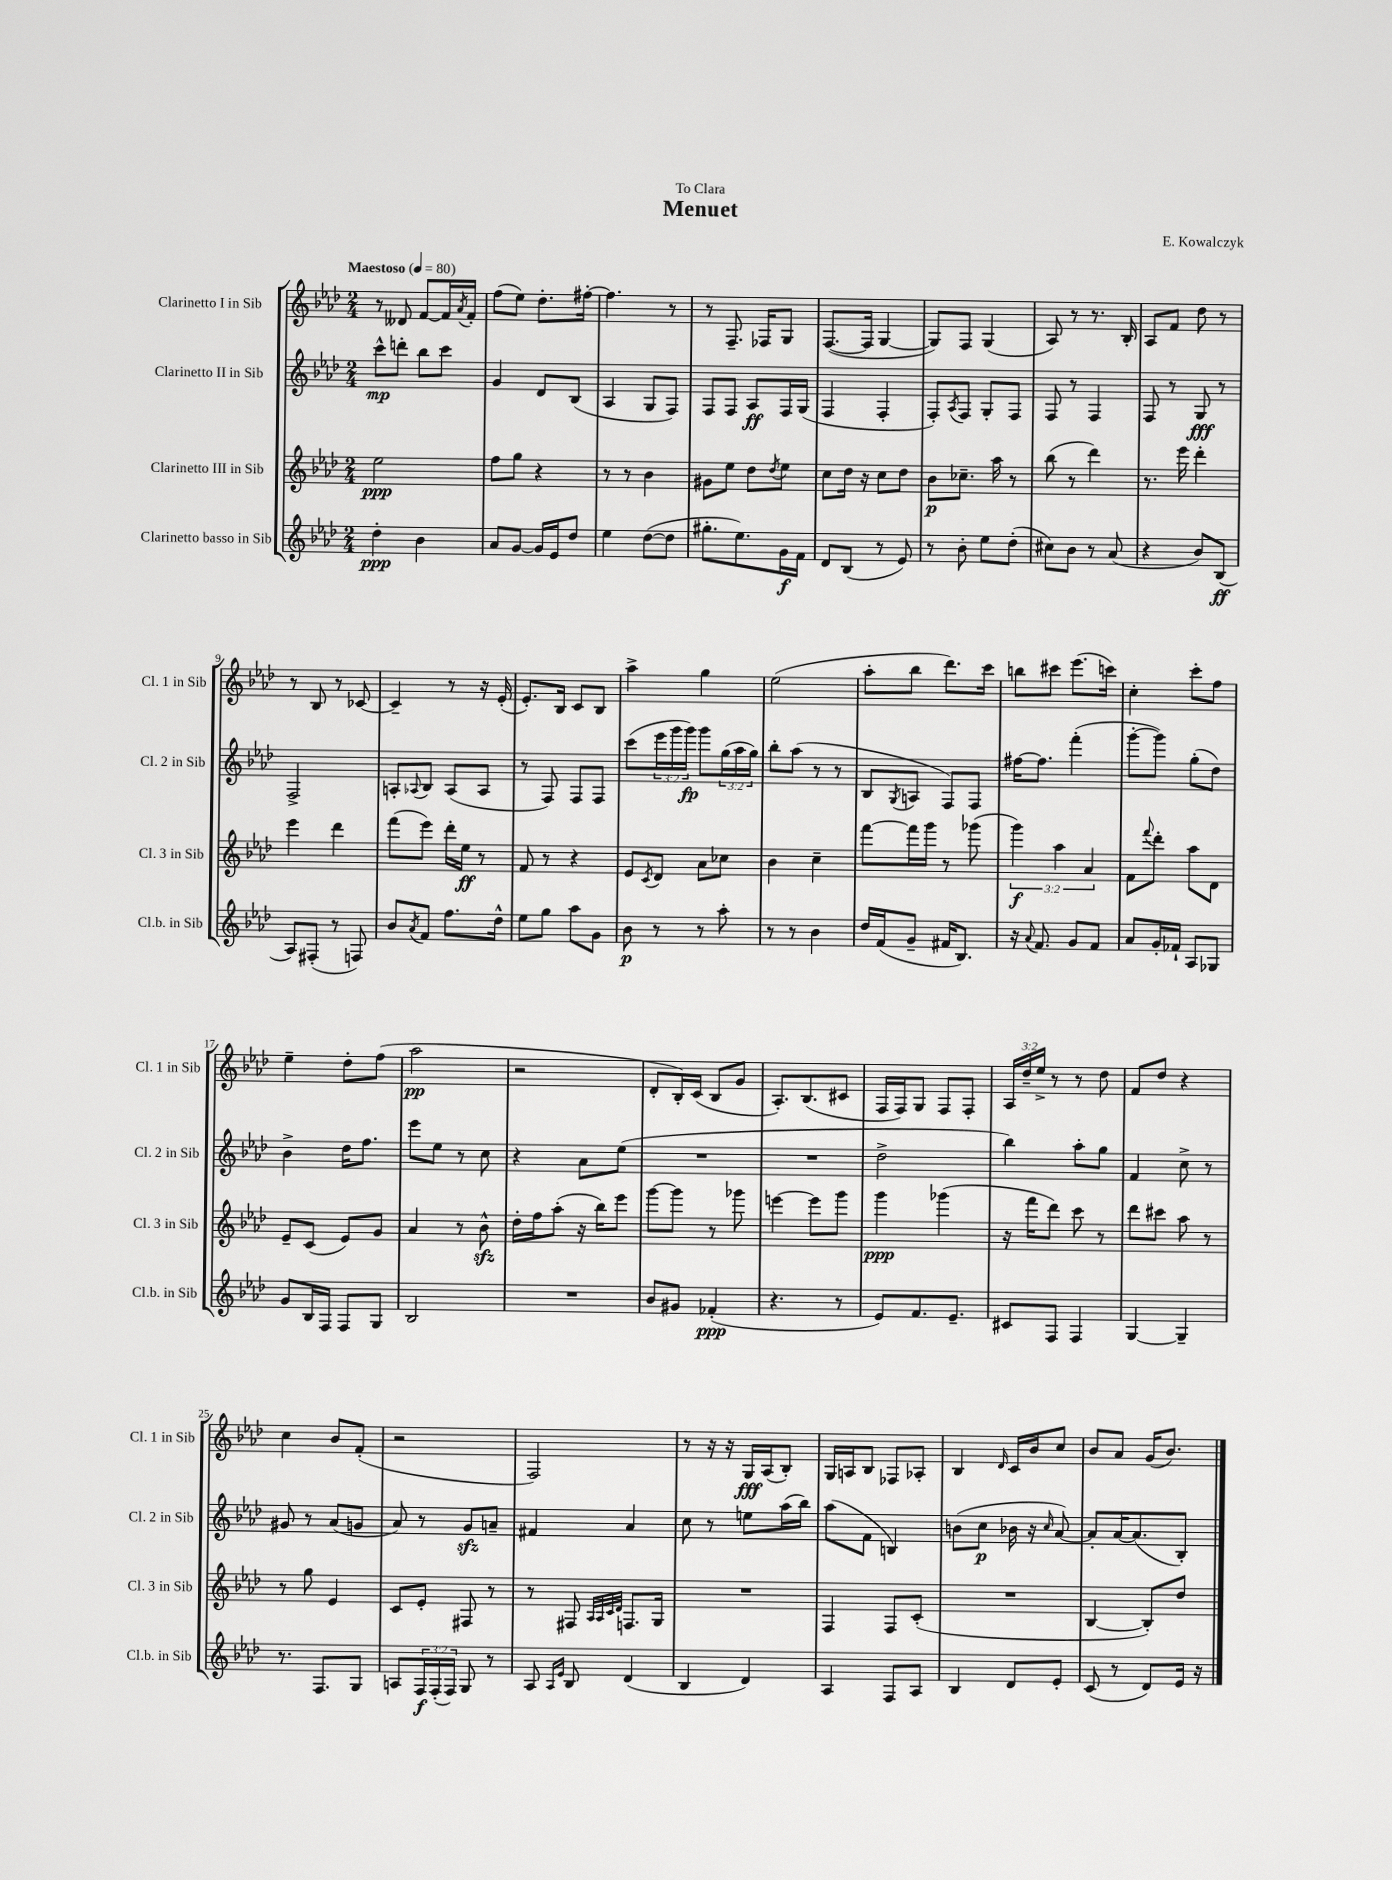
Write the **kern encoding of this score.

**kern	**kern	**kern	**kern
*staff4	*staff3	*staff2	*staff1
*clefG2	*clefG2	*clefG2	*clefG2
*k[b-e-a-d-]	*k[b-e-a-d-]	*k[b-e-a-d-]	*k[b-e-a-d-]
*M2/4	*M2/4	*M2/4	*M2/4
*MM80	*MM80	*MM80	*MM80
4dd-'	2ee-	8ccc^^	8r
.	.	8ddd'	8d--
4b-	.	8bb-	[8f
.	.	8ccc	16f]
.	.	.	8qa-
.	.	.	16f'
=	=	=	=
8a-	8ff	4g	(8ff
[8g	8gg	.	8ee-)
16g]	4r	8d-	8.dd-'
16e-	.	.	.
8dd-	.	(8B-	.
.	.	.	[16ff#'
=	=	=	=
4ee-	8r	4A-	4.ff#]
.	8r	.	.
([8dd-	4b-	8G	.
8dd-]	.	8F)	8r
=	=	=	=
8.gg#'	8g#	8F	8r
.	8ee-	8F	8.F~
8.ee-)	.	.	.
.	8dd-	8A-	.
.	.	.	16F-
.	8qdd-	.	.
16g	8ee-	16F	8G
16f	.	(16G	.
=	=	=	=
8d-	8cc	4F	([8.F
(8B-	16dd-	.	.
.	16r	.	16F]
8r	8cc	4F'	[4G
8e-)	8dd-	.	.
=	=	=	=
8r	8b-	8F')	8G])
.	.	8qA-	.
8b-'	8.cc-~	8F	8F
8ee-	.	8G'	(4G
.	16aa-	.	.
(8dd-'	8r	8F	.
=	=	=	=
8cc#)	(8bb-	8F	8A-)
8b-	8r	8r	8r
8r	4ddd-)	4F	8.r
(8a-	.	.	.
.	.	.	16B-'
=	=	=	=
4r	8.r	8F	8A-
.	.	8r	8f
.	16eee-	.	.
8b-)	4ddd-'	8G	8dd-
(8B-	.	8r	8r
=	=	=	=
8A-)	4eee-	2F^	8r
(8F#'	.	.	8B-
8r	4ddd-	.	8r
8F)	.	.	[8c-
=	=	=	=
8b-	(8fff	8A'	4c-~]
8qa-	.	8qqA-	.
8f	8eee-)	8B-	.
8.ff	16ddd-'	(8A-	8r
.	16ee-	.	.
.	8r	8A-	16r
16dd-^^	.	.	(16e-'
=	=	=	=
8ee-	8f	8r	8.e-')
8gg	8r	8F)	.
.	.	.	16B-
8aa-	4r	8F	8c
8g	.	8F	8B-
=	=	=	=
8b-	8e-	(8ccc	4aa-^
.	8qc	.	.
8r	8d-	24eee-	.
.	.	24ggg	.
.	.	24ggg)	.
8r	8a-	8ggg	4gg
8aa-'	8cc-	(24gg	.
.	.	24aa-	.
.	.	24gg)	.
=	=	=	=
8r	4b-	8bb-'	(2ee-
8r	.	(8aa-	.
4b-	4cc~	8r	.
.	.	8r	.
=	=	=	=
16dd-	[8fff	8B-	8aa-'
(16f	.	.	.
.	.	8qG	.
8g~	16fff]	8A	8bb-
.	16ggg	.	.
16f#	8r	8F)	8.ddd-)
8.B-)	.	.	.
.	(8ggg-	8F	.
.	.	.	16ccc
=	=	=	=
16r	6ggg)	[16ff#	8bb
8qqa-	.	.	.
8.f	.	8.ff#]	.
.	.	.	8ccc#
.	6aa-	.	.
8g	.	(4fff'	(8.eee-
.	6a-	.	.
8f	.	.	.
.	.	.	16ccc)
=	=	=	=
8a-	8f	[8ggg'	4cc'
.	8qqfff	.	.
16g'	8ddd-'	8ggg])	.
16f-`	.	.	.
8A-	8aa-	(8gg'	8ccc'
8G-	8d-	8dd-)	8ff
=	=	=	=
8g	8e-~	4b-^	4ee-~
16B-	(8c	.	.
16F	.	.	.
8F	8e-)	16dd-	8dd-'
.	.	8.ff	.
8G	8g	.	(8ff
=	=	=	=
2B-	4a-	8eee-	2aa-
.	.	8ee-	.
.	8r	8r	.
.	8b-^^	8cc	.
=	=	=	=
2r	16dd-'	4r	2r
.	16ff	.	.
.	(8aa-'	.	.
.	16r	8a-	.
.	16bb-)	.	.
.	8eee-	(8ee-	.
=	=	=	=
8b-	[8ggg	2r	8d-'
8g#	8ggg]	.	16B-')
.	.	.	(16c
(4f-'	8r	.	8B-
.	8ggg-	.	8g
=	=	=	=
4.r	[4eee	2r	8.A-')
.	.	.	(8.B-
.	8eee]	.	.
8r	8ggg	.	8c#
=	=	=	=
8e-)	4ggg	2dd-^	16F
.	.	.	16F)
8.f	.	.	8G
.	(4ggg-	.	8F
8.e-~	.	.	.
.	.	.	8F'
=	=	=	=
8c#	16r	4bb-)	24A-
.	.	.	24dd-~
.	16fff	.	.
.	.	.	24ee-^
8F	8ddd-)	.	8r
4F	8ccc	8aa-'	8r
.	8r	8gg	8dd-
=	=	=	=
[4G	8ddd-	4f	8f
.	8ccc#	.	8dd-
4G~]	8aa-	8cc^	4r
.	8r	8r	.
=	=	=	=
8.r	8r	8g#	4cc
.	8gg	8r	.
8.F	.	.	.
.	4e-	(8a-	8b-
8G	.	8g	(8f'
=	=	=	=
8A	8c	8a-)	2r
24F	8e-'	8r	.
(24F'	.	.	.
24F)	.	.	.
8G	8F#	8g	.
8r	8r	8a~	.
=	=	=	=
8A-	8r	4f#	2F)
16qqA-	.	.	.
16qqe-	.	.	.
8B-	8F#	.	.
.	32qqA-	.	.
.	32qqA-	.	.
.	32qqc	.	.
.	32qqd-	.	.
(4d-	8.F	4a-	.
.	16G	.	.
=	=	=	=
4B-	2r	8cc	8r
.	.	8r	16r
.	.	.	16r
4d-)	.	8ee	16G
.	.	.	(16A-
.	.	(16aa-	8B-')
.	.	16bb-)	.
=	=	=	=
4A-	4F	(8aa-	16G
.	.	.	16A
.	.	8f	8B-
8F	8F	4B)	8F-
8A-	(8c'	.	8A-'
=	=	=	=
4B-	2r	(8b	4B-
.	.	8cc	.
.	.	.	16qqd-
8d-	.	16b-	16c
.	.	16r	16b-
.	.	16qqcc	.
8e-'	.	[8a-)	8cc
=	=	=	=
(8c	[4B-	8a-']	8b-
8r	.	[16a-	8a-
.	.	(8.a-]	.
8d-)	8B-'])	.	(16g
.	.	.	8.b-)
16e-	8dd-	8B-')	.
16r	.	.	.
==	==	==	==
*-	*-	*-	*-
